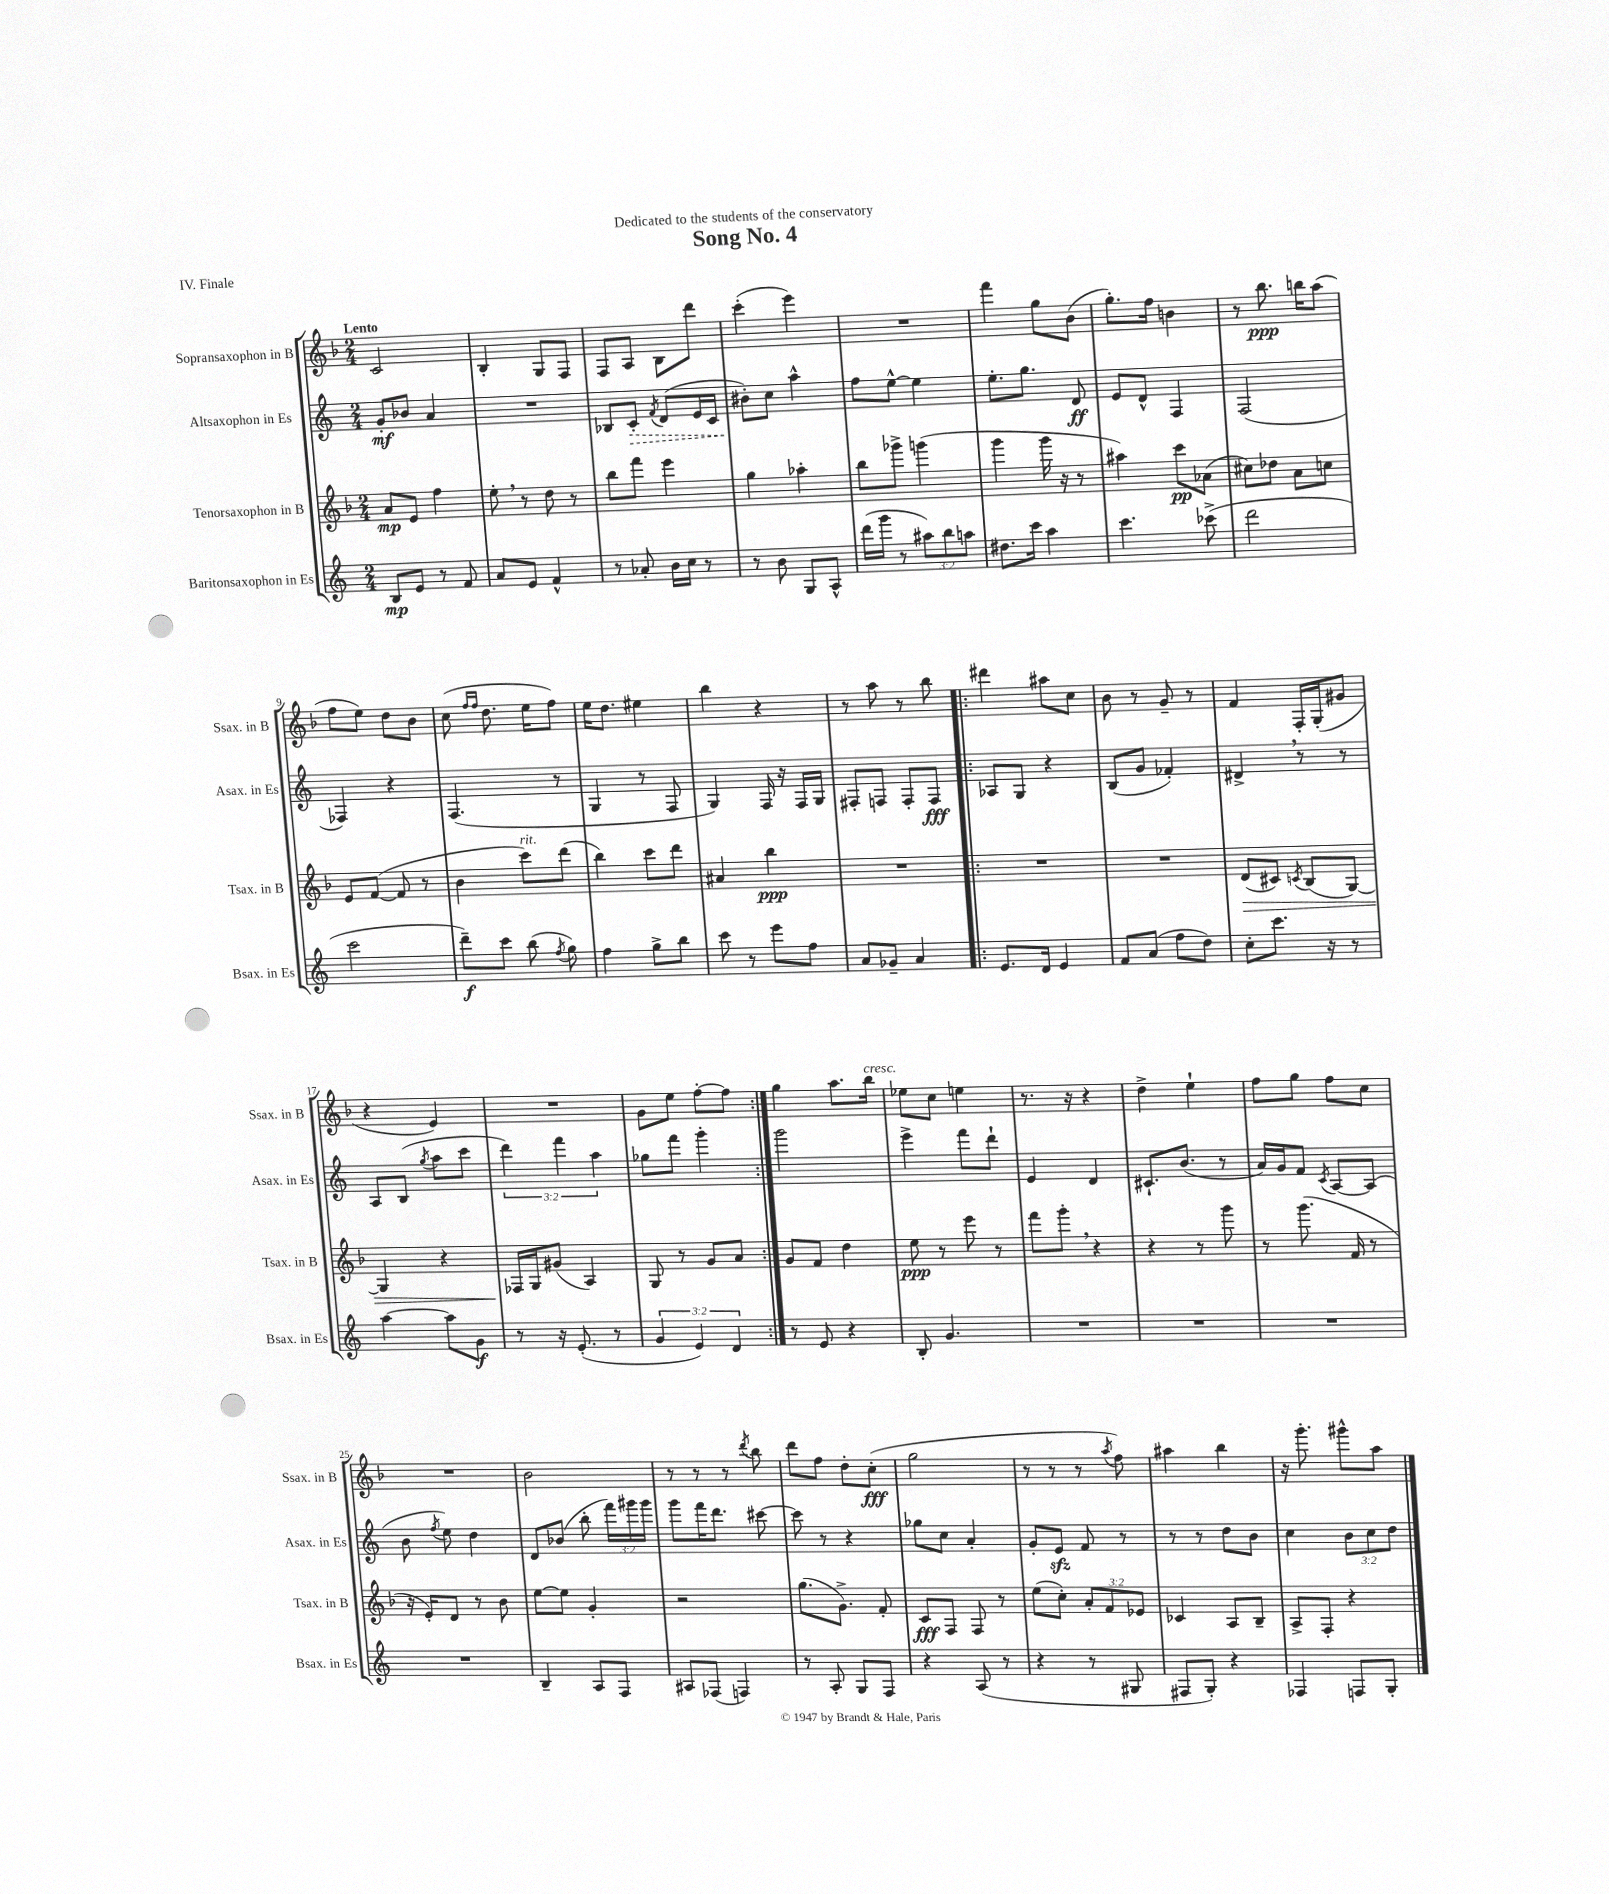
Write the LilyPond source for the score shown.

\header { title = "Song No. 4" dedication = "Dedicated to the students of the conservatory" piece = "IV. Finale" }
<<
\new StaffGroup <<
\new Staff = "s0" \with { instrumentName = "Sopransaxophon in B" shortInstrumentName = "Ssax. in B" } {
    \clef treble \key f \major \numericTimeSignature \time 2/4 \tempo "Lento"
    \autoBeamOff c'2 |
    bes4-. g8[ f8] |
    f8[ a8] bes8[ d'''8] |
    c'''4-.( e'''4) |
    R2 |
    f'''4 g''8[ bes'8]( |
    g''8.[-.) f''16] b'4 |
    r8 bes''8.\ppp b''16[ a''8]( |
    f''8[ e''8]) d''8[ bes'8] |
    c''8( \grace { f''16[ f''16] } d''8. e''16[ f''8]) |
    e''16[ d''8.] eis''4 |
    bes''4 r4 |
    r8 a''8 r8 bes''8 |
    \repeat volta 2 { dis'''4 ais''8[ c''8] |
    bes'8 r8 g'8-- r8 |
    f'4 f16[-. g16-.( gis'8] |
    r4 e'4) |
    R2 |
    g'8[ e''8] f''8[~-. f''8] | }
    g''4 a''8.[ bes''16]^\markup { \italic "cresc." } |
    ees''8[ c''8] e''4 |
    r8. r16 r4 |
    d''4-> e''4-! |
    f''8[ g''8] f''8[ c''8] |
    R2 |
    bes'2 |
    r8 r8 r8 \acciaccatura { d'''8 } bes''8 |
    d'''8[ f''8] d''8[-. c''8]-.\fff( |
    g''2 |
    r8 r8 r8 \acciaccatura { a''8 } f''8) |
    ais''4 bes''4 |
    r16 g'''8.-. gis'''8[-^ a''8] \bar "|." |
}
\new Staff = "s1" \with { instrumentName = "Altsaxophon in Es" shortInstrumentName = "Asax. in Es" } {
    \clef treble \key c \major \numericTimeSignature \time 2/4 \override Staff.TupletNumber.text = #tuplet-number::calc-fraction-text
    \autoBeamOff g'8[-.\mf bes'8] a'4 |
    R2 |
    bes8[ \once \override Hairpin.style = #'dashed-line c'8]-.\> \acciaccatura { f'8 } d'8[( e'16 c'16] |
    bis'8[-.\!) c''8] a''4-^ |
    f''8[ e''8]~-^ e''4 |
    e''8.[-. g''8.] d'8\ff |
    e'8[ d'8]-^ f4 |
    f2( |
    fes4) r4 |
    f4.( r8 |
    g4 r8 f8 |
    g4) f16 r16 f16[ g16] |
    fis8[-. f8] f8[-. f8]\fff |
    \repeat volta 2 { aes8[ g8] r4 |
    b8[( g'8] fes'4-.) |
    dis'4-> \breathe r8 r8 |
    a8[ b8]( \acciaccatura { g''8 } a''8[ c'''8] |
    \tuplet 3/2 { d'''4) f'''4 a''4 } |
    ges''8[ f'''8] g'''4-. | }
    g'''2 |
    e'''4-> f'''8[ d'''8]-! |
    e'4 d'4 |
    cis'8.[-! b'8.]( r8 |
    a'16[) g'16 f'8] \acciaccatura { c'8 } a8[~ a8]( |
    b'8 \acciaccatura { f''8 } e''8) d''4 |
    d'8[ bes'8]( b''8-. \tuplet 3/2 { f'''16[) gis'''16 gis'''16] } |
    g'''8[ f'''16 d'''8.] cis'''8~ |
    cis'''8 r8 r4 |
    ges''8[ c''8] a'4-. |
    g'8[-. e'8]\sfz f'8 r8 |
    r8 r8 d''8[ b'8] |
    c''4 \tuplet 3/2 { b'8[ c''8 d''8] } \bar "|." |
}
\new Staff = "s2" \with { instrumentName = "Tenorsaxophon in B" shortInstrumentName = "Tsax. in B" } {
    \clef treble \key f \major \numericTimeSignature \time 2/4 \override Staff.TupletNumber.text = #tuplet-number::calc-fraction-text
    \autoBeamOff a'8[\mp e'8] f''4 |
    e''8-. \breathe r8 d''8 r8 |
    bes''8[ f'''8] e'''4 |
    g''4 aes''4-. |
    bes''8[ ges'''8]-> g'''4( |
    g'''4 g'''16 r16 r8 |
    ais''4) c'''8[\pp aes'8]( |
    cis''8[) des''8] a'8[ c''8] |
    e'8[ f'8]~( f'8 r8 |
    bes'4 c'''8[^\markup { \italic "rit." }) d'''8]( |
    bes''4) c'''8[ d'''8] |
    ais'4 bes''4\ppp |
    R2 |
    \repeat volta 2 { R2 |
    R2 |
    d'8[\>( cis'8]) \acciaccatura { c'8 } bes8[( g8]~) |
    g4 r4 |
    fes16[\! g16 gis'8]( a4) |
    g8 r8 g'8[ a'8] | }
    g'8[ f'8] d''4 |
    e''8\ppp r8 e'''8 r8 |
    f'''8[ g'''8]-. \breathe r4 |
    r4 r8 g'''8 |
    r8 g'''8.( f'16 r8 |
    r16 e'16[-.) d'8] r8 bes'8 |
    e''8[~ e''8] g'4-. |
    r2 |
    g''8.[( g'8.]->) f'8-. |
    c'8[\fff f8] f8 r8 |
    e''8[( c''8]-.) \tuplet 3/2 { a'8[-. f'8 ees'8] } |
    ces'4 a8[ bes8]-- |
    a8[-> f8]-. r4 \bar "|." |
}
\new Staff = "s3" \with { instrumentName = "Baritonsaxophon in Es" shortInstrumentName = "Bsax. in Es" } {
    \clef treble \key c \major \numericTimeSignature \time 2/4 \override Staff.TupletNumber.text = #tuplet-number::calc-fraction-text
    \autoBeamOff b8[\mp e'8] r8 f'8 |
    a'8[ e'8] f'4-^ |
    r8 aes'8-. b'16[ c''16] r8 |
    r8 b'8 g8[ a8]-^ |
    d'''16[( g'''16] r8 \tuplet 3/2 { ais''8[) b''8 a''8] } |
    dis''8.[ c'''16] a''4 |
    c'''4. ces'''8->( |
    d'''2 |
    c'''2 |
    d'''8[--\f) c'''8] b''8( \acciaccatura { f''8 } g''8) |
    f''4 g''8[-> b''8] |
    c'''8 r8 e'''8[ f''8] |
    a'8[ ges'8]-- a'4 |
    \repeat volta 2 { e'8.[ d'16] e'4 |
    f'8[ a'8]( f''8[ d''8]) |
    c''8[-. c'''8.] r16 r8 |
    a''4~ a''8[ g'8]\f |
    r8 r16 e'8.-.( r8 |
    \tuplet 3/2 { g'4 e'4) d'4 } | }
    r8 e'8 r4 |
    b8-. g'4. |
    R2 |
    R2 |
    R2 |
    R2 |
    b4-- a8[ f8] |
    ais8[ fes8]( f4) |
    r8 a8-. g8[ f8] |
    r4 a8( r8 |
    r4 r8 gis8 |
    fis8[ g8]-.) r4 |
    fes4 f8[ g8]-. \bar "|." |
}
>>
>>
